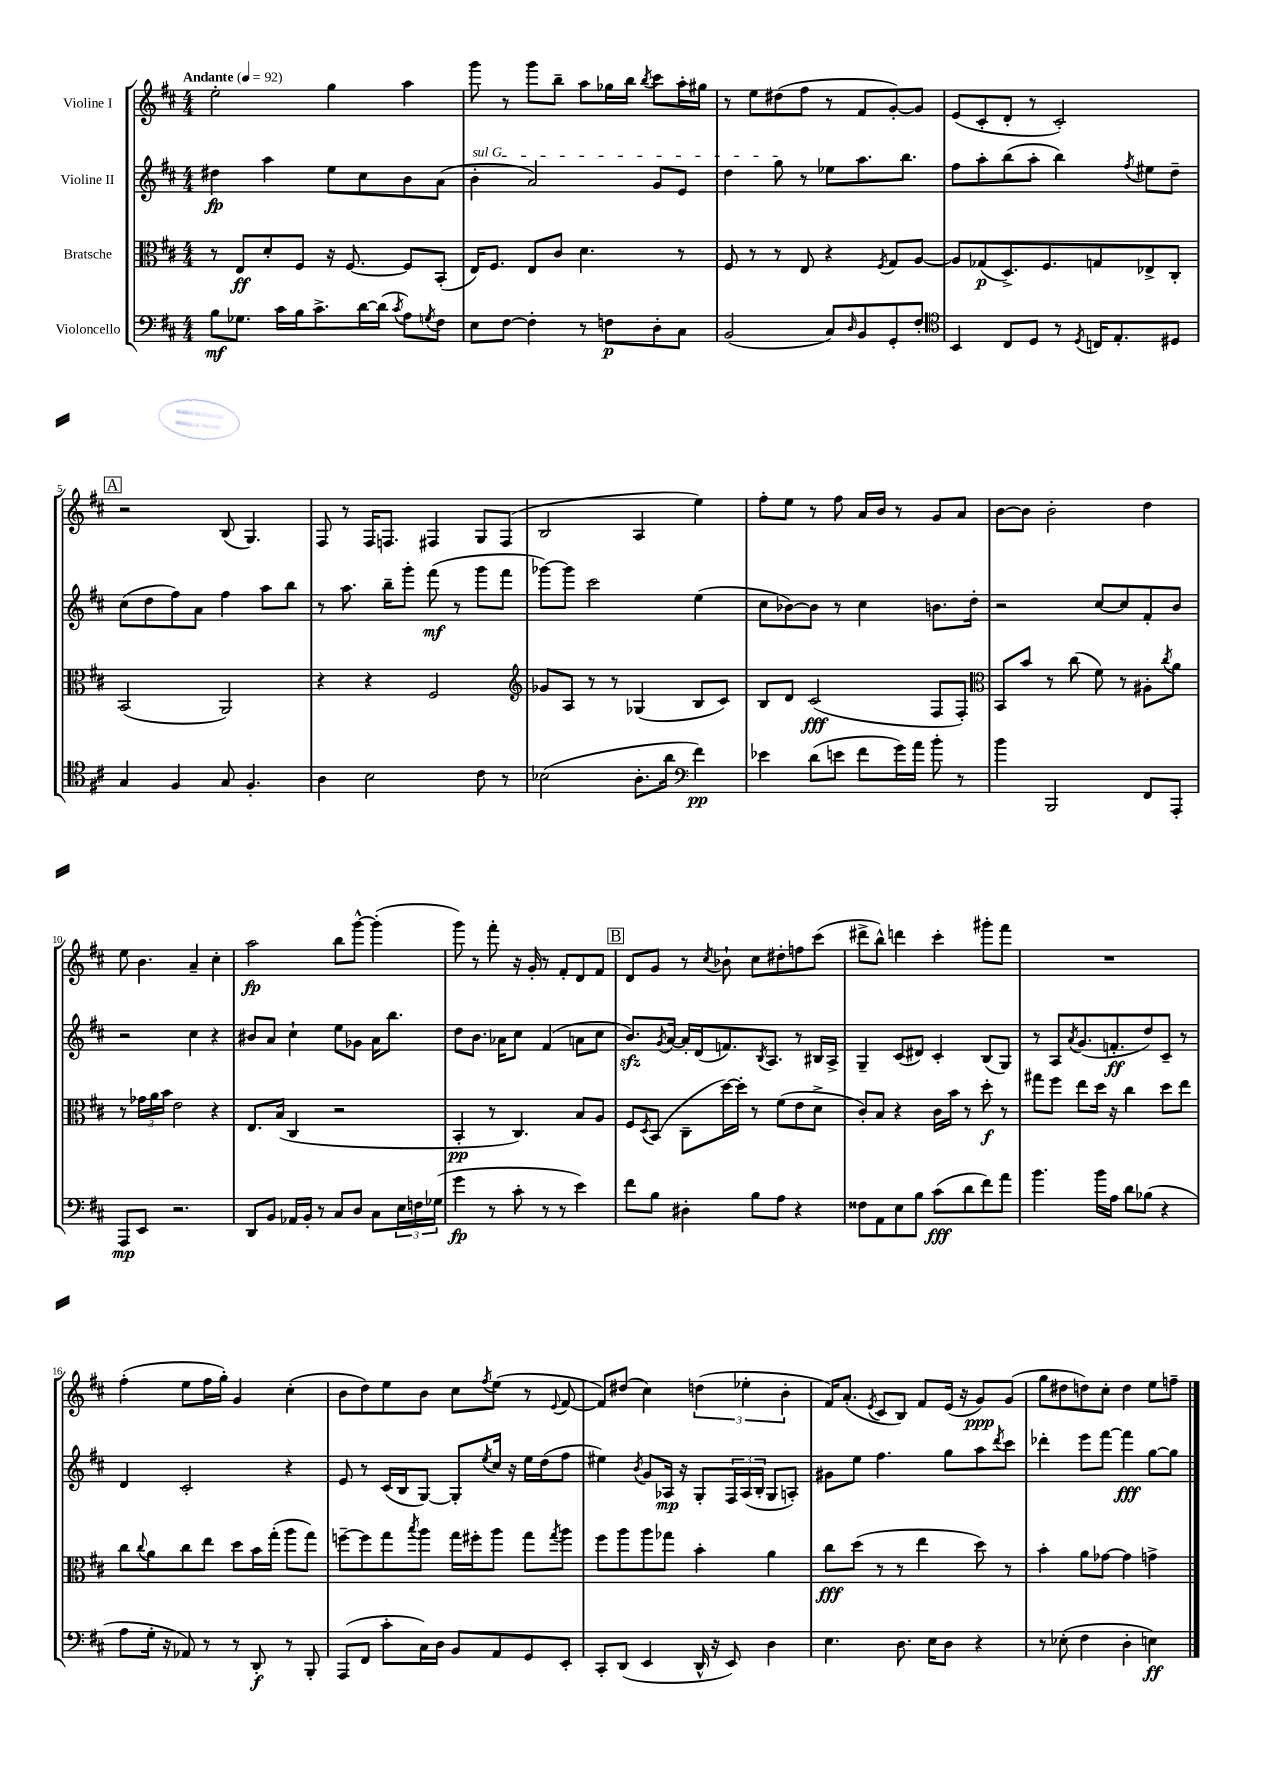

**kern	**kern	**kern	**kern
*staff4	*staff3	*staff2	*staff1
*clefF4	*clefC3	*clefG2	*clefG2
*k[f#c#]	*k[f#c#]	*k[f#c#]	*k[f#c#]
*M4/4	*M4/4	*M4/4	*M4/4
*MM92	*MM92	*MM92	*MM92
8B\L	8r	4dd#\	2ee'\
8.G-\J	8E/L	.	.
.	8d'/	4aa\	.
16c#\LL	.	.	.
16B\J	8F#/J	.	.
8.c#^\	.	.	.
.	16r	8ee\L	4gg\
.	[8.F#/	.	.
[16d\L	.	8cc#\	.
(16d\]JJ	.	.	.
8qc#/	.	.	.
8A\L)	8F#/]L	8b\	4aa\
8qG/	.	.	.
8F#\J	(8BB'/J	(8a\J	.
=	=	=	=
8E\L	16E/LK)	4b'\	8ggg\
.	8.F#/J	.	.
[8F#\J	.	.	8r
4F#'\]	8E/L	2a/)	8ggg\L
.	8c#/J	.	8bb~\J
8r	4.d\	.	8aa\L
8F\L	.	.	16gg-\L
.	.	.	16bb\JJ
.	.	.	8qbb/
8D'\	.	8g/L	8ccc#\L
8C#\J	8r	8e/J	16aa'\L
.	.	.	16gg#\JJ
=	=	=	=
(2BB/	8F#/	4dd\	8r
.	8r	.	8ee\L
.	8r	8gg\	(8dd#\
.	8E/	8r	8ff#\J
8C#/L)	4r	8ee-\L	8r
16qqD/	.	.	.
8BB/	.	8.aa\	8f#/L
.	8qF#/	.	.
8GG'/	8G/L	.	[8g'/)
.	.	8.bb\J	.
8F#'/J	[8A/J	.	8g/]J
=	=	=	=
*clefC4	*	*	*
4BB/	8A/]L	8ff#\L	(8e/L
.	(8G-/	8aa'\	8c#'/
8C#/L	8.D^/)	(8bb\	8d'/J
8D/J	.	8aa'\J	8r
.	8.F#/	.	.
8r	.	4bb\)	2c#'/)
8qD/	.	.	.
16C/LK	8G/	.	.
8.E'/	.	.	.
.	.	8qff#/	.
.	8E-^/	8ee#\L	.
8D#/J	8C#'/J	8dd~\J	.
=	=	=	=
4G/	(2BB/	(8cc#\L	2r
.	.	8dd\	.
4F#/	.	8ff#\)	.
.	.	8a\J	.
8G/	2AA/)	4ff#\	(8B/
4.F#'/	.	.	4.G/)
.	.	8aa\L	.
.	.	8bb\J	.
=	=	=	=
4A\	4r	8r	8F#/
.	.	8.aa\	8r
2B\	4r	.	16F#/LK
.	.	16bb~\LK	8.F/J
.	.	8ggg'\J	.
.	2F#/	(8fff#\	4F#/
.	.	8r	.
8c#\	.	8ggg\L	8G/L
8r	.	8fff#\J	(8F#/J
=	=	=	=
*	*clefG2	*	*
(2B-\	8g-/L	[8ggg-\L)	2B/
.	8A/J	8ggg-\]J	.
.	8r	2ccc#\	.
.	8r	.	.
8.A'\L	(4G-/	.	4A/
16a\Jk	.	.	.
*clefF4	*	*	*
4f#\)	8B/L	(4ee\	4ee\)
.	8c#/J)	.	.
=	=	=	=
4e-\	8B/L	8cc#\L	8ff#'\L
.	8d/J	[8b-\)	8ee\J
(8d\L	(2c#/	8b-\]J	8r
8e\J	.	8r	8ff#\
8f#\L	.	4cc#\	16a/LL
.	.	.	16b/JJ
16g\L)	.	.	8r
16a\JJ	.	.	.
8b'\	8F#/L	8.b\L	8g/L
8r	8F#'/J)	.	8a/J
.	.	16dd'\Jk	.
=	=	=	=
*	*clefC3	*	*
4b\	8BB/L	2r	[8b\L
.	8b/J	.	8b\]J
2BBB/	8r	.	2b'\
.	(8cc#\	.	.
.	8f#\)	[8cc#/L	.
.	8r	8cc#/]	.
8FF#/L	8A#'\L	8f#'/	4dd\
.	8qcc#/	.	.
8AAA'/J	8a\J	8b/J	.
=	=	=	=
8AAA/L	8r	2r	8ee\
8EE/J	24g-\LL	.	4.b\
.	24a\	.	.
.	24b\JJ	.	.
2.r	2e\	.	.
.	.	4cc#\	4a~/
.	4r	4r	4cc#'\
=	=	=	=
8DD/L	8.E/L	8b#/L	2aa\
8BB/J	.	8a/J	.
.	(16B/Jk	.	.
16AA-/LL	4C#/	4cc#`\	.
16BB'/JJ	.	.	.
8r	.	.	.
8C#/L	2r	8ee\L	8bb\L
8D/J	.	8g-\J	[8ggg^^\J
8C#\L	.	16a\LK	(4ggg'\]
.	.	8.bb\J	.
24E\L	.	.	.
24F\	.	.	.
(24G-\JJ	.	.	.
=	=	=	=
4g\	4BB'/	8dd\L	8ggg\)
.	.	8.b\J	8r
8r	8r	.	8fff#'\
.	.	16a-\LK	.
8c#'\	4.C#/)	8cc#\J	16r
.	.	.	16g'/
8r	.	(4f#/	8r
8r	.	.	8f#'/L
4e\)	8B/L	8a\L	8d/
.	8A/J	8cc#\J	8f#/J
=	=	=	=
8f#\L	8F#/L	8.b/L)	8d/L
.	8qD/	.	.
8B\J	(8BB/J	.	8g/J
.	.	8qg/	.
.	.	[16a/Jk	.
4D#'\	8C#~\L	16a'/]LL	8r
.	.	(16d/J	.
.	.	.	8qcc#/
.	[16dd\L)	8.f/)	8b-`\
.	16dd'\]JJ	.	.
8B\L	8r	.	8cc#\L
.	.	8qB/	.
.	.	8.A/J	.
8A\J	(8f#\L	.	8dd#'\
4r	8e\	8r	8ff\
.	8d^\J	16B#/LL	(8ccc#\J
.	.	16A^/JJ	.
=	=	=	=
8F##\L	8c#'/L)	4G~/	8ddd#^\L
8AA\	8B/J	.	8bb^^\J)
8E\	4r	(8c#/L	4ddd\
8B\J	.	8d#/J)	.
(8c#\L	16c#\LL	4c#'/	4ccc#'\
.	16b\JJ	.	.
8d\	8r	.	.
8f#\)	8dd'\	(8B/L	8ggg#'\L
8a\J	8r	8G/J)	8fff#\J
=	=	=	=
4.b\	8gg#\L	8r	1r
.	8ff#\J	8A/L	.
.	.	8qa/	.
.	8ee\L	(8.g/	.
16b\LL	16dd\Jk	.	.
16A\JJ	16r	8.f'/	.
8d\L	4cc#\	.	.
(8B-\J	.	8dd/)	.
4r	8dd\L	8c#~/J	.
.	8ee\J	8r	.
=	=	=	=
8A\L	8cc#\L	4d/	(4ff#'\
.	8qqcc#/	.	.
16G'\Jk	8a\	.	.
16r	.	.	.
8AA-/)	8cc#\	2c#'/	8ee\L
8r	8ee\J	.	16ff#\L
.	.	.	16gg'\JJ)
8r	8dd\L	.	4g/
8DD'/	16b\L	.	.
.	(16gg'\JJ	.	.
8r	8aa\L	4r	(4cc#'\
8BBB'/	8gg\J)	.	.
=	=	=	=
(8AAA/L	[8ff~\L	8e/	8b\L
8FF#/J	8ff\]	8r	8dd\)
8c#'\L	8gg\	(16c#/LL	8ee\
.	.	16B/J	.
.	8qbb/	.	.
16C#\L)	8aa\J	[8G/J)	8b\J
16D\JJ	.	.	.
8BB/L	16gg\LL	8G'/]L	8cc#\L
.	16ff#'\J	.	.
.	.	8qee/	8qff#/
8AA/	8aa\J	16cc#/Jk	(8ee\J
.	.	16r	.
8GG/	8gg\L	16ee\LL	8r
.	.	(16dd\J	.
.	8qgg/	.	8qqe/
8EE'/J	8aa\J	8ff#\J	[8f#/
=	=	=	=
8CC#'/L	8ff#\L	4ee#\)	8f#/]L)
(8DD/J	8aa\	.	(8dd#/J
.	.	8qb/	.
4EE/	8aa\	8g/L	4cc#\)
.	8gg-\J	16A-/Jk	.
.	.	16r	.
16DD^^/	4b'\	8G'/L	(6dd\
16r	.	.	.
8EE/)	.	24F#/L	.
.	.	(24A-/	6ee-'\
.	.	24B'/JJ	.
4D\	4a\	8G/L	.
.	.	.	6b'\
.	.	8A'/J)	.
=	=	=	=
4.E\	8cc#\L	8g#\L	16f#/LK)
.	.	.	(8.a'/J
.	(8dd\J	8ee\J	.
.	.	.	8qe/
.	8r	4.ff#\	8c#/L
8.D\	8r	.	8B/J)
.	4ee\	.	8f#/L
16E\LK	.	.	.
8D\J	.	8gg\L	(16e/Jk
.	.	.	16r
4r	8dd\)	8aa\	8g/L)
.	.	8qddd/	.
.	8r	8ccc#\J	(8g/J
=	=	=	=
8r	4b'\	4ddd-'\	8gg\L
(8E-'\	.	.	8dd#\
4F#\	8a\L	8eee\L	8dd\)
.	[8g-\J	[8fff#\J	8cc#'\J
4D'\	4g-\]	4fff#\]	4dd\
4E\)	4g^\	[8gg\L	8ee\L
.	.	8gg\]J	8ff~\J
==	==	==	==
*-	*-	*-	*-
